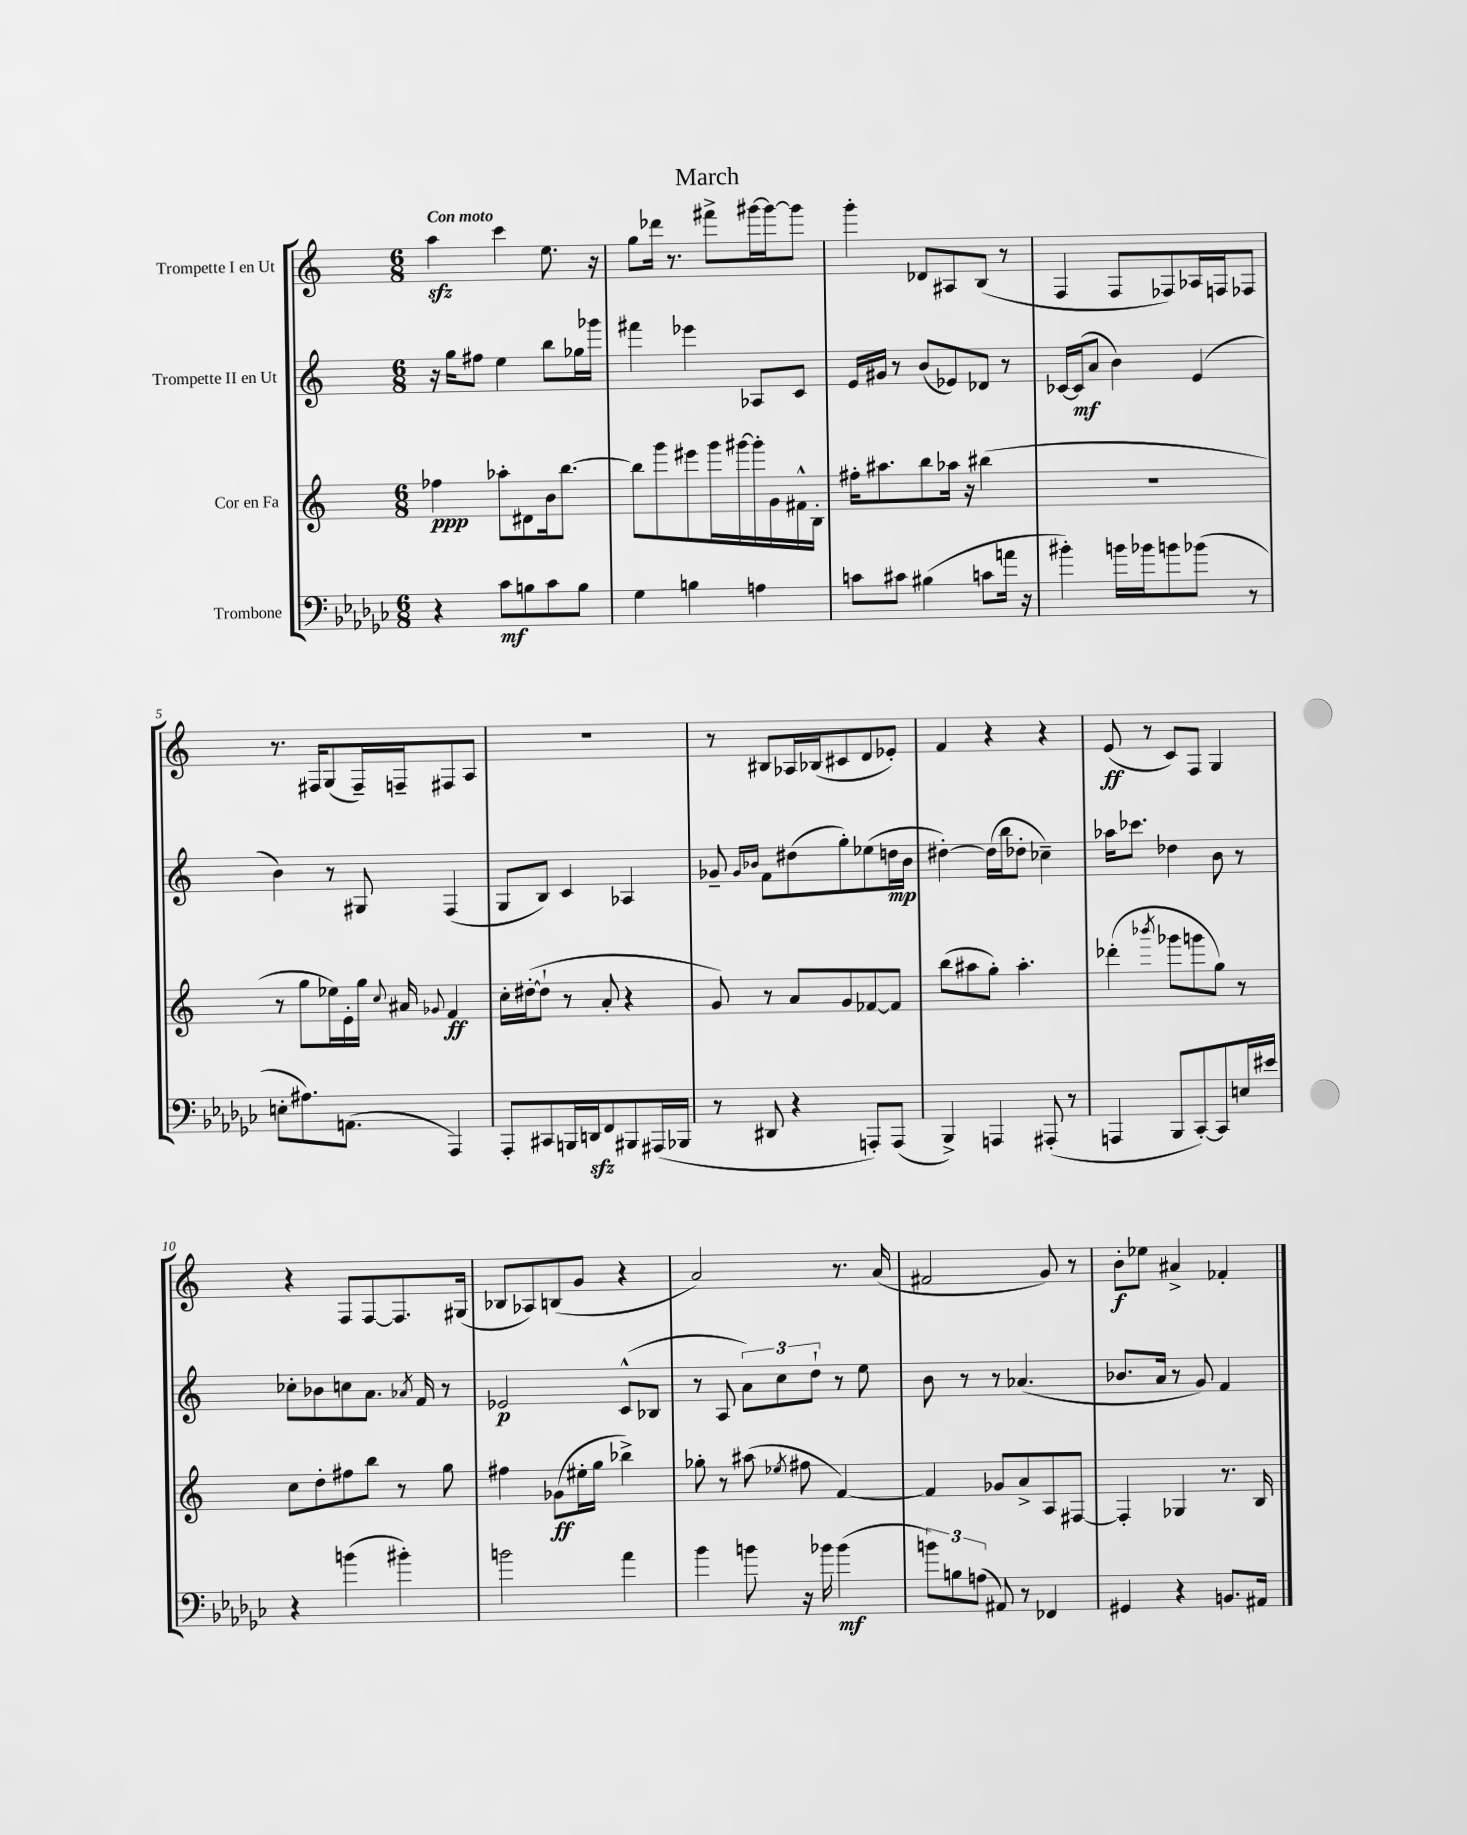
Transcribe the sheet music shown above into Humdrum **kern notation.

**kern	**kern	**kern	**kern
*staff4	*staff3	*staff2	*staff1
*clefF4	*clefG2	*clefG2	*clefG2
*k[b-e-a-d-g-c-]	*k[]	*k[]	*k[]
*M6/8	*M6/8	*M6/8	*M6/8
4r	4ff-	16r	4aa
.	.	16gg	.
.	.	8ff#	.
8c-	8aa-'	4ee	4ccc
8B	8d#	.	.
8c-	16b	8bb	8.ee
.	[8.bb	.	.
8B	.	16gg-	.
.	.	16ggg-	16r
=	=	=	=
4G-	8bb]	4fff#	8gg
.	8ggg	.	16ddd-
.	.	.	8.r
4B	8eee#	4eee-	.
.	16ggg	.	8fff#^
.	[16ggg#	.	.
4A	16ggg#']	8A-	[16ggg#
.	16g	.	16ggg#_
.	16f#^^	8c	8ggg#]
.	16B'	.	.
=	=	=	=
8c	16ff#'	16e	4ggg'
.	8.aa#	16g#	.
8c#	.	8r	.
(4B#	8bb	(8b	8d-
.	16aa-	8e-)	8A#
.	16r	.	.
8c	(4bb#	8d-	(8B
16a	.	8r	8r
16r	.	.	.
=	=	=	=
4b#')	2.r	[16c-	4F
.	.	(16c-]	.
.	.	8a	.
16b	.	4b)	8F
16b-	.	.	.
8b	.	.	8F-)
(8b-	.	(4e	16A-
.	.	.	16F
8r	.	.	8F-
=	=	=	=
8E'	8r	4b)	8.r
8.A#)	8gg	.	.
.	.	.	16F#
.	16ee-)	8r	(8G
(8.AA	16e'	.	.
.	16gg	8G#	16F#~)
.	8qqcc	.	.
.	16a#	.	16F~
.	8qqg-	.	.
4AAA-)	4f	(4F	8F#
.	.	.	8A
=	=	=	=
8AAA-'	16cc'	8G	2.r
.	([16dd#'	.	.
8CC#	8dd#`]	8B)	.
16BBB	8r	4c	.
16DD	.	.	.
8FF	8a'	.	.
8BBB#	4r	4A-	.
(16AAA#	.	.	.
16BBB-	.	.	.
=	=	=	=
8r	8g)	8g-~	8r
.	.	16qqg-	.
.	.	16qqb-	.
8DD#	8r	8f	8B#
4r	8a	(8dd#	16A-
.	.	.	(16B-
.	8g	8gg')	8c#
8AAA')	[8f-	(8ee-	8d
(8AAA	8f-]	16dd	8e-')
.	.	16b-	.
=	=	=	=
4BBB-^)	(8bb	[4dd#')	4f
.	8aa#	.	.
4AAA	8gg')	(16dd#]	4r
.	.	16bb	.
.	4.aa#'	8dd-'	.
(8AAA#'	.	4cc-~)	4r
8r	.	.	.
=	=	=	=
4AAA	(4ddd-'	16aa-	(8e
.	.	8.ccc-	.
.	.	.	8r
.	8qbbb-	.	.
8BBB-	8ggg-	4dd-	8c)
[8CC-')	8ggg	.	8F
8CC-]	8gg)	8b	4G
16E	8r	8r	.
16e#	.	.	.
=	=	=	=
4r	8cc	8cc-'	4r
.	8dd'	8b-	.
(4b	8ff#	8cc	8F
.	8bb	8.a	[8F
4b#')	8r	.	8.F]
.	.	8qa-	.
.	.	16f	.
.	8gg	8r	.
.	.	.	(16G#
=	=	=	=
2b	4ff#	2e-	8B-
.	.	.	8A-)
.	(8g-	.	(8B
.	16ee#'	.	8g
.	16gg	.	.
4a-	4bb-^)	(8c^^	4r
.	.	8B-	.
=	=	=	=
4b-	8gg-'	8r	2a)
.	8r	8A	.
8b	(8aa#	12a)	.
.	.	12cc	.
.	8qee-	.	.
16r	8ff#	.	.
.	.	12dd`	.
16b-	.	.	.
(4b-	[4f)	8r	8.r
.	.	8ee	.
.	.	.	(16a
=	=	=	=
12b)	4f]	8b	2f#
12B	.	.	.
.	.	8r	.
(12A	.	.	.
8AA#)	8g-	8r	.
8r	8a^	(4.a-	.
4FF-	8A	.	8g)
.	[8F#	.	8r
=	=	=	=
4GG#	4F#']	8.b-	8b'
.	.	.	8ee-
.	.	16a	.
4r	4G-	8r	4a#^
.	.	8g)	.
8.BB	8.r	4f	4f-'
16AA#	16B	.	.
==	==	==	==
*-	*-	*-	*-
